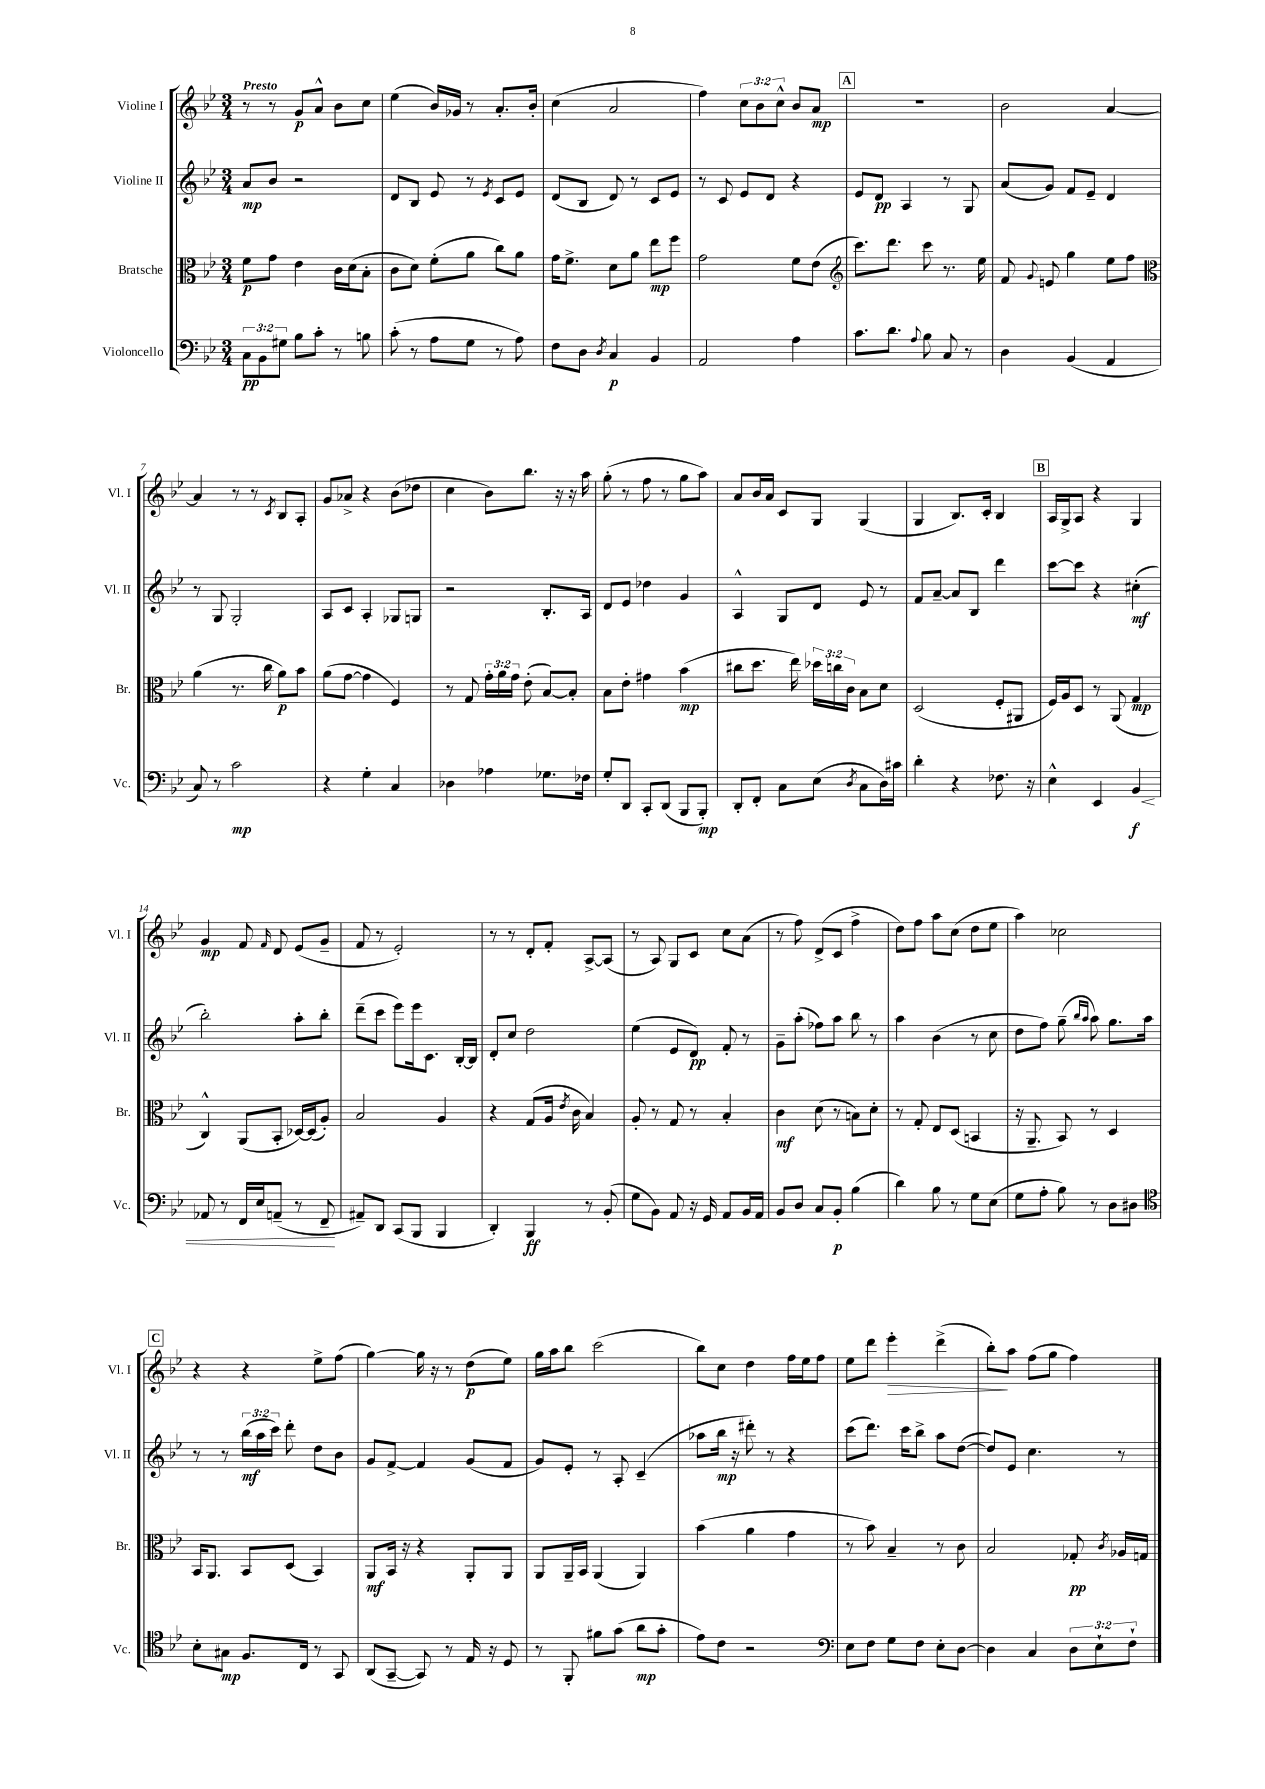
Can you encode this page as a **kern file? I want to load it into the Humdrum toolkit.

**kern	**kern	**kern	**kern
*staff4	*staff3	*staff2	*staff1
*clefF4	*clefC3	*clefG2	*clefG2
*k[b-e-]	*k[b-e-]	*k[b-e-]	*k[b-e-]
*M3/4	*M3/4	*M3/4	*M3/4
12C\L	8f\L	8a/L	8r
12BB-\	.	.	.
.	8g\J	8b-/J	8r
12G#\J	.	.	.
8B-\L	4e-\	2r	8g/L
8c'\J	.	.	8a^^/J
8r	16c\LL	.	8b-\L
.	(16d\J	.	.
8B\	8B-'\J	.	8cc\J
=	=	=	=
(8c'\	8c\L	8d/L	(4ee-\
8r	8d\J)	8B-/J	.
8A\L	(8f'\L	8e-/	16b-/LL)
.	.	.	16g-/JJ
8G\J	8a\J	8r	8r
.	.	8qe-/	.
8r	8cc\L)	8c/L	8.a'/L
8A\)	8a\J	8e-/J	.
.	.	.	16b-'/Jk
=	=	=	=
8F\L	16g\LK	(8d/L	(4cc\
.	8.f^\J	.	.
8D\J	.	8B-/J	.
8qD/	.	.	.
4C/	8d\L	8d/)	2a/
.	8a\J	8r	.
4BB-/	8ee-\L	8c/L	.
.	8ff\J	8e-/J	.
=	=	=	=
2AA/	2g\	8r	4ff\)
.	.	8c/	.
.	.	8e-/L	12cc\L
.	.	.	12b-\
.	.	8d/J	.
.	.	.	12cc^^\J
4A\	8f\L	4r	8b-/L
.	(8e-\J	.	8a/J
=	=	=	=
*	*clefG2	*	*
8.c\L	8.ccc\L)	8e-/L	2.r
.	.	8d/J	.
8.d\J	8.ddd\J	.	.
.	.	4A/	.
8qqA/	.	.	.
8B-\	8ccc\	.	.
8C/	8.r	8r	.
8r	.	8G/	.
.	16ee-\	.	.
=	=	=	=
4D\	8f/	(8a/L	2b-\
.	8qqg/	.	.
.	8e/	8g/J)	.
(4BB-/	4gg\	8f/L	.
.	.	8e-~/J	.
4AA/	8ee-\L	4d/	[4a/
.	8ff\J	.	.
=	=	=	=
*	*clefC3	*	*
8C/)	(4a\	8r	4a/]
8r	.	8G/	.
2c\	8.r	2G'/	8r
.	.	.	8r
.	16cc\	.	.
.	.	.	8qc/
.	8a\L)	.	8B-/L
.	8b-\J	.	8A'/J
=	=	=	=
4r	(8a\L	8A/L	8g/L
.	[8g\J	8c/J	8a-^/J
4G'\	4g\]	4A'/	4r
4C/	4F/)	8G-/L	(8b-\L
.	.	8G/J	8dd-\J
=	=	=	=
4D-\	8r	2r	4cc\
.	8G/	.	.
4A-\	24g'\LL	.	8b-\L)
.	24a\	.	.
.	24g\JJ	.	.
.	(8e-'\	.	8.bb-\J
8.G-\L	[8B-/L)	8.B-'/L	.
.	.	.	16r
.	8B-'/]J	.	16r
16F-\Jk	.	16A/Jk	16aa\
=	=	=	=
8G'/L	8B-\L	8d/L	(8gg'\
8DD/J	8e-'\J	8e-/J	8r
8CC'/L	4g#\	4dd-\	8ff\
(8DD/J	.	.	8r
8BBB-/L	(4b-\	4g/	8gg\L
8BBB-'/J)	.	.	8aa\J)
=	=	=	=
8DD'/L	8cc#\L	4A^^/	8a/L
8FF'/J	8.dd\J	.	16b-/L
.	.	.	16a/JJ
8C\L	.	8G/L	8c/L
.	16ee-\)	.	.
(8E-\J	24dd-\LL	8d/J	8G/J
.	24cc\	.	.
.	24c\JJ	.	.
8qD/	.	.	.
8C\L	8B-\L	8e-/	(4G/
16D\L)	8d\J	8r	.
16c#\JJ	.	.	.
=	=	=	=
4d'\	(2D/	8f/L	4G/
.	.	[8a~/J	.
4r	.	8a/]L	8.B-/L)
.	.	8B-/J	.
.	.	.	16c'/Jk
8.F-\	8F'/L	4ddd\	4B-/
.	8AA#/J	.	.
16r	.	.	.
=	=	=	=
4E-^^\	16F/LL)	[8ccc\L	16A/LL
.	16A/J	.	16G^/J
.	8D/J	8ccc\]J	8A/J
4EE-/	8r	4r	4r
.	(8AA/	.	.
4BB-/	4G/	(4cc#'\	4G/
=	=	=	=
8AA-/	4C^^/)	2bb-'\)	4g/
8r	.	.	.
16FF/LL	(8AA/L	.	8f/
16E-/J	.	.	.
.	.	.	16qqf/
(8AA~/J	8BB-'/J	.	8d/
8r	[16D-/LL)	8aa'\L	(8e-/L
.	(16D-/]J	.	.
8FF~/	8A'/J)	8bb-'\J	8g~/J
=	=	=	=
8AA#~/L)	2B-/	(8ddd~\L	8f/
8DD/J	.	8ccc\J	8r
(8CC/L	.	8eee-\L)	2e-'/)
8BBB-/J	.	16eee-\k	.
.	.	8.c\J	.
4BBB-/	4A/	.	.
.	.	[16B-'/LL	.
.	.	16B-/]JJ	.
=	=	=	=
4DD'/)	4r	8d'/L	8r
.	.	8cc/J	8r
4BBB-/	(8G/L	2dd\	8d'/L
.	16A/Jk	.	8f'/J
.	8qe-/	.	.
.	16c\	.	.
8r	4B-/)	.	[8A^/L
(8BB-'/	.	.	(8A/]J
=	=	=	=
8G\L	8A'/	(4ee-\	8r
8BB-\J)	8r	.	8A/)
8AA/	8G/	8e-/L	8G/L
16r	8r	8d/J)	8c/J
16GG/	.	.	.
8AA/L	4B-'/	8f'/	8cc\L
16BB-/L	.	8r	(8a\J
16AA/JJ	.	.	.
=	=	=	=
8BB-/L	4c\	8g~\L	8r
8D/J	.	(8aa'\J	8ff\)
8C/L	(8d\	8ff-\L)	(8d^/L
8BB-'/J	8r	8aa\J	8c/J
(4B-\	8B\L)	8bb-\	4ff^\
.	8d'\J	8r	.
=	=	=	=
4d\)	8r	4aa\	8dd\L)
.	8G'/	.	8ff\J
8B-\	8E-/L	(4b-\	8aa\L
8r	(8D/J	.	(8cc\J
8G\L	4BB/	8r	8dd\L
(8E-\J	.	8cc\	8ee-\J
=	=	=	=
8G\L	16r	8dd\L	4aa\)
.	8.AA~/	.	.
8A'\J	.	8ff\J)	.
8B-\)	8BB-/)	(8gg~\	2cc-\
.	.	16qqbb-/LL	.
.	.	16qqaa/JJ	.
8r	8r	8aa\)	.
8D\L	4D/	8.gg\L	.
8D#\J	.	.	.
.	.	16aa\Jk	.
=	=	=	=
*clefC4	*	*	*
8B-'\L	16BB-/LK	8r	4r
.	8.AA/J	.	.
8G#\J	.	8r	.
8.F/L	8BB-/L	(24bb-\LL	4r
.	.	24aa\	.
.	.	24ccc\JJ)	.
.	(8D/J	8ddd'\	.
16C/Jk	.	.	.
8r	4BB-/)	8dd\L	8ee-^\L
8GG/	.	8b-\J	(8ff\J
=	=	=	=
(8AA/L	8AA/L	8g/L	[4gg\)
[8GG~/J	16BB-/Jk	[8f^/J	.
.	16r	.	.
8GG/])	4r	4f/]	16gg\]
.	.	.	16r
8r	.	.	8r
16E-/	8AA'/L	(8g/L	(8dd\L
16r	.	.	.
8D/	8AA/J	8f/J	8ee-\J)
=	=	=	=
8r	8AA/L	8g/L)	16gg\LL
.	.	.	16aa\J
8FF'/	16AA~/L	8e-'/J	8bb-\J
.	16BB-/JJ	.	.
8f#\L	(4AA/	8r	(2ccc\
(8g\J	.	8A'/	.
8a\L	4AA/)	(4c~/	.
8g'\J	.	.	.
=	=	=	=
8e-\L)	(4b-\	8aa-\L	8bb-\L)
8c\J	.	16bb-\Jk	8cc\J
.	.	16r	.
2r	4a\	8ddd#'\)	4dd\
.	.	8r	.
.	4g\	4r	16ff\LL
.	.	.	16ee-\J
.	.	.	8ff\J
=	=	=	=
*clefF4	*	*	*
8E-\L	8r	(8ccc\L	8ee-\L
8F\J	8b-\)	8.ddd\J)	8ddd\J
8G\L	4B-~/	.	4eee-'\
.	.	16ccc\LK	.
8F\J	.	8bb-^\J	.
8E-'\L	8r	8aa\L	(4ddd^\
[8D\J	8c\	([8dd\J	.
=	=	=	=
4D\]	2B-/	8dd/]L)	8bb-'\L)
.	.	8e-/J	8aa\J
4C/	.	4.cc\	(8ff\L
.	.	.	8gg\J
12D\L	8G-'/	.	4ff\)
12E-`\	.	.	.
.	8qc/	.	.
.	16A-/LL	8r	.
12F`\J	.	.	.
.	16G/JJ	.	.
==	==	==	==
*-	*-	*-	*-
